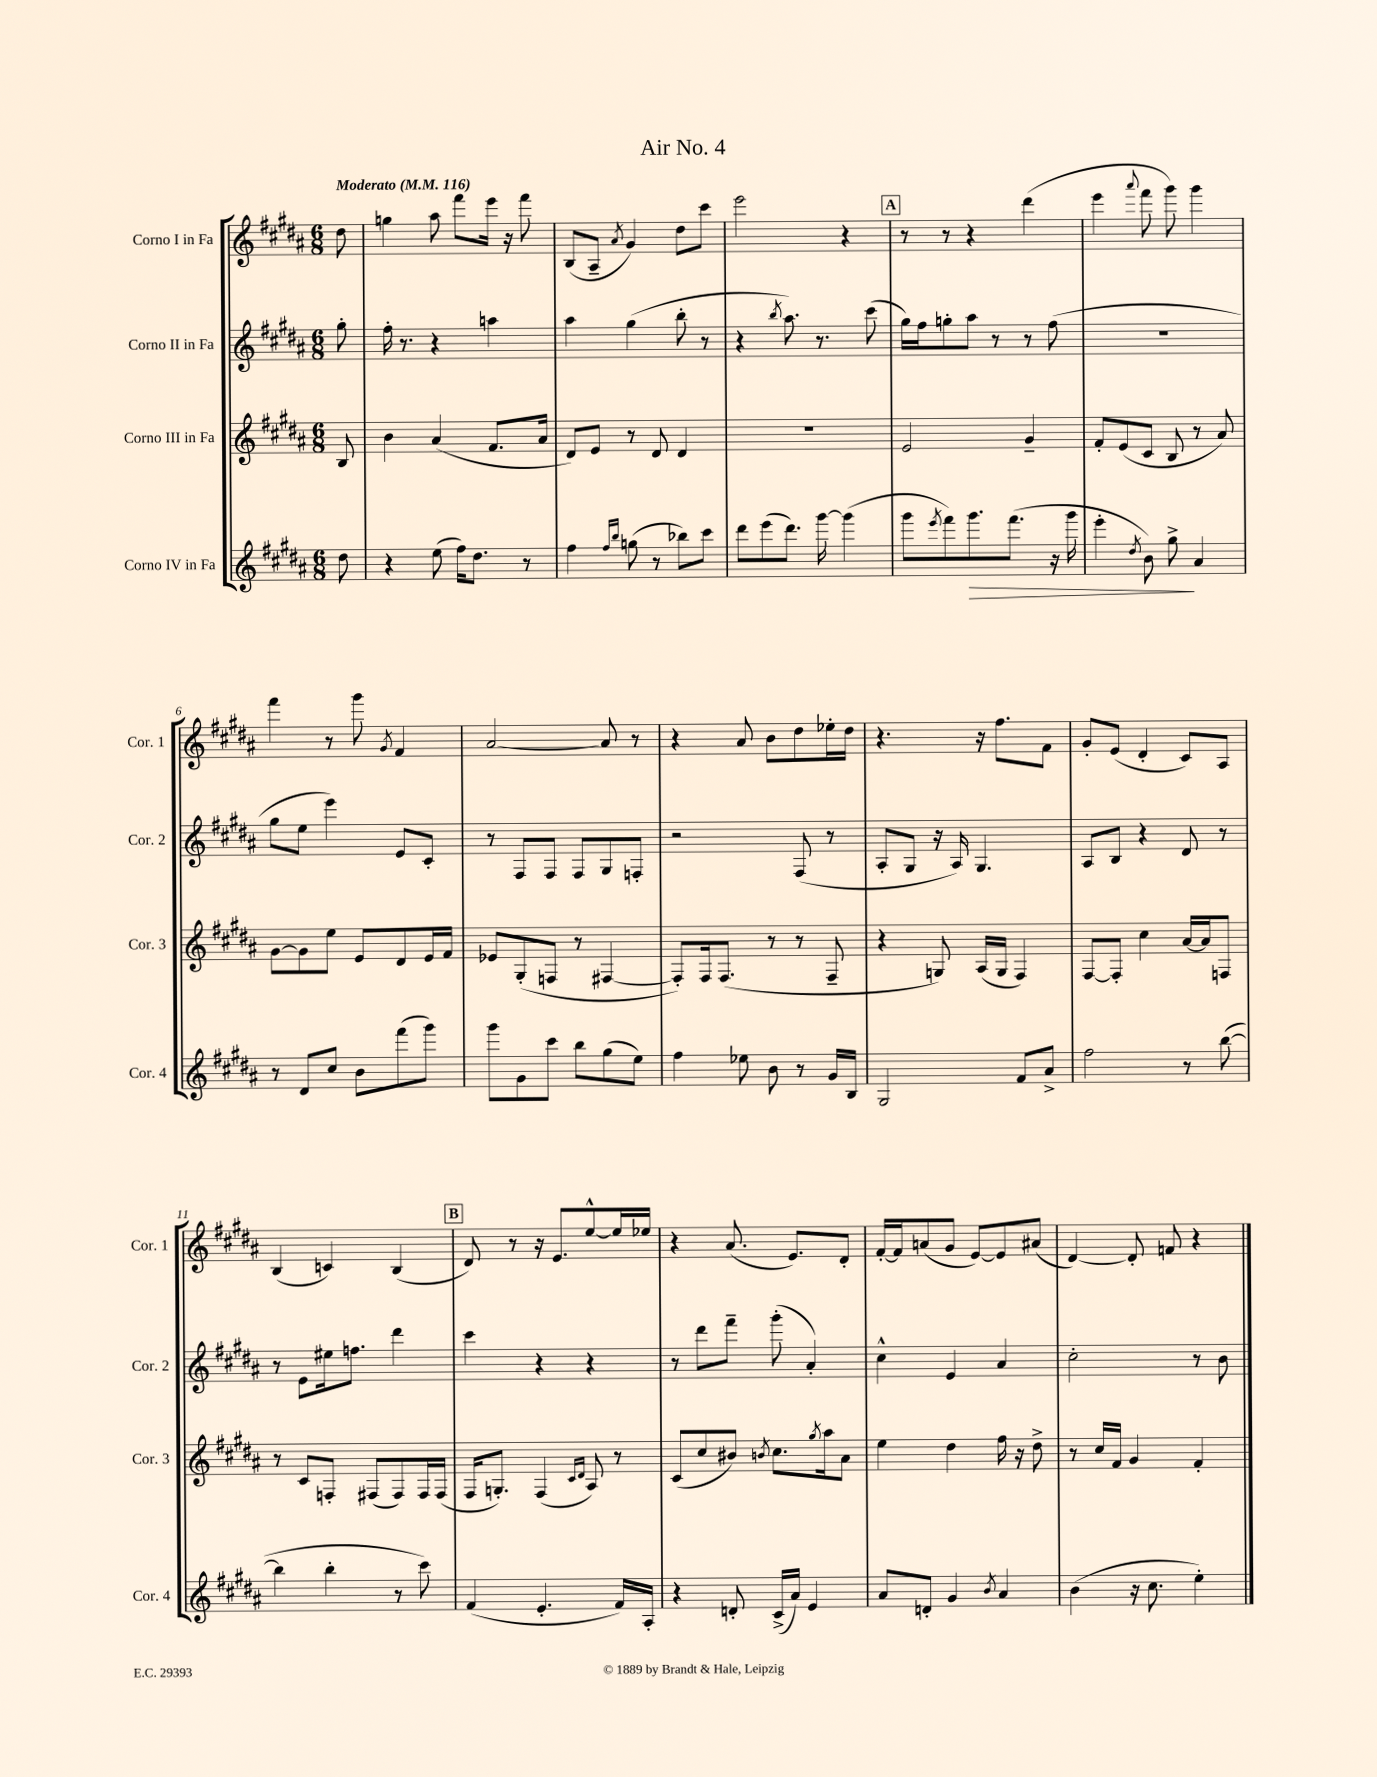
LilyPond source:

\header { title = "Air No. 4" }
<<
\new StaffGroup <<
\new Staff = "s0" \with { instrumentName = "Corno I in Fa" shortInstrumentName = "Cor. 1" } {
    \clef treble \key b \major \numericTimeSignature \time 6/8 \partial 8 \tempo "Moderato" 4 = 116
    dis''8 |
    g''4 ais''8 fis'''8 e'''16 r16 fis'''8 |
    b8( ais8-- \acciaccatura { ais'8 } gis'4) dis''8 cis'''8 |
    e'''2 r4 |
    \mark \markup { \box "A" } r8 r8 r4 dis'''4( |
    e'''4 \appoggiatura { ais'''8 } fis'''8 gis'''8) gis'''4 |
    fis'''4 r8 gis'''8 \acciaccatura { gis'8 } fis'4 |
    ais'2~ ais'8 r8 |
    r4 ais'8 b'8 dis''8 ees''16-. dis''16 |
    r4. r16 fis''8. fis'8 |
    gis'8-. e'8( dis'4-. cis'8) ais8 |
    b4( c'4) b4( |
    \mark \markup { \box "B" } dis'8) r8 r16 e'8. e''8~-^ e''16 ees''16 |
    r4 ais'8.( e'8.) dis'8-. |
    fis'16~-. fis'16 a'8( gis'8 e'8~) e'8 ais'8( |
    dis'4~) dis'8-. f'8 r4 \bar "|." |
}
\new Staff = "s1" \with { instrumentName = "Corno II in Fa" shortInstrumentName = "Cor. 2" } {
    \clef treble \key b \major \numericTimeSignature \time 6/8 \partial 8
    gis''8-. |
    fis''16-. r8. r4 a''4 |
    ais''4 gis''4( b''8-. r8 |
    r4 \acciaccatura { b''8 } ais''8.) r8. cis'''8( |
    \mark \markup { \box "A" } gis''16) fis''16 g''8-. ais''8 r8 r8 fis''8( |
    R2. |
    gis''8 e''8 e'''4) e'8 cis'8-. |
    r8 fis8 fis8 fis8 gis8 f8-. |
    r2 fis8( r8 |
    ais8-. gis8 r16 ais16) gis4. |
    ais8 b8 r4 dis'8 r8 |
    r8 e'8 eis''16 f''8. dis'''4 |
    \mark \markup { \box "B" } cis'''4 r4 r4 |
    r8 dis'''8 fis'''8-- gis'''8-.( ais'4-.) |
    cis''4-^ e'4 ais'4 |
    cis''2-. r8 b'8 \bar "|." |
}
\new Staff = "s2" \with { instrumentName = "Corno III in Fa" shortInstrumentName = "Cor. 3" } {
    \clef treble \key b \major \numericTimeSignature \time 6/8 \partial 8
    b8 |
    b'4 ais'4( fis'8. ais'16 |
    dis'8) e'8 r8 dis'8 dis'4 |
    R2. |
    \mark \markup { \box "A" } e'2 gis'4-- |
    fis'8-. e'8( cis'8 b8 r8 ais'8) |
    gis'8~ gis'8 e''8 e'8 dis'8 e'16 fis'16 |
    ees'8 gis8-.( f8 r8 fis4~ |
    fis8-.) fis16 fis8.( r8 r8 fis8-- |
    r4 g8) ais16( g16 fis4) |
    fis8~ fis8-. cis''4 ais'16~ ais'16 f8 |
    r8 cis'8 f8-. fis8( fis8) fis16 fis16( |
    \mark \markup { \box "B" } fis16 g8.-.) fis4( \grace { cis'16 dis'16 } ais8) r8 |
    cis'8( cis''8 bis'8) \acciaccatura { b'8 } cis''8. \acciaccatura { gis''8 } ais''16 ais'8 |
    e''4 dis''4 fis''16 r16 dis''8-> |
    r8 cis''16 fis'16 gis'4 fis'4-. \bar "|." |
}
\new Staff = "s3" \with { instrumentName = "Corno IV in Fa" shortInstrumentName = "Cor. 4" } {
    \clef treble \key b \major \numericTimeSignature \time 6/8 \partial 8
    dis''8 |
    r4 e''8( fis''16) dis''8. r8 |
    fis''4 \grace { fis''16 b''16 } g''8( r8 bes''8) cis'''8 |
    dis'''8 e'''8( dis'''8.) gis'''16~ gis'''4( |
    \mark \markup { \box "A" } gis'''8 \acciaccatura { e'''8 } fis'''8) gis'''8.\> fis'''8.( r16 gis'''16 |
    e'''4-. \acciaccatura { dis''8 } b'8) gis''8->\! ais'4 |
    r8 dis'8 cis''8 b'8 fis'''8( gis'''8) |
    gis'''8 gis'8 cis'''8 b''8 gis''8( e''8) |
    fis''4 ees''8 b'8 r8 gis'16 b16 |
    gis2 fis'8 ais'8-> |
    fis''2 r8 b''8~( |
    b''4 b''4-. r8 cis'''8) |
    \mark \markup { \box "B" } fis'4( e'4.-. fis'16) ais16-. |
    r4 d'8-. cis'16->( ais'16) e'4 |
    ais'8 d'8-. gis'4 \acciaccatura { b'8 } ais'4 |
    b'4( r16 cis''8. e''4-.) \bar "|." |
}
>>
>>
